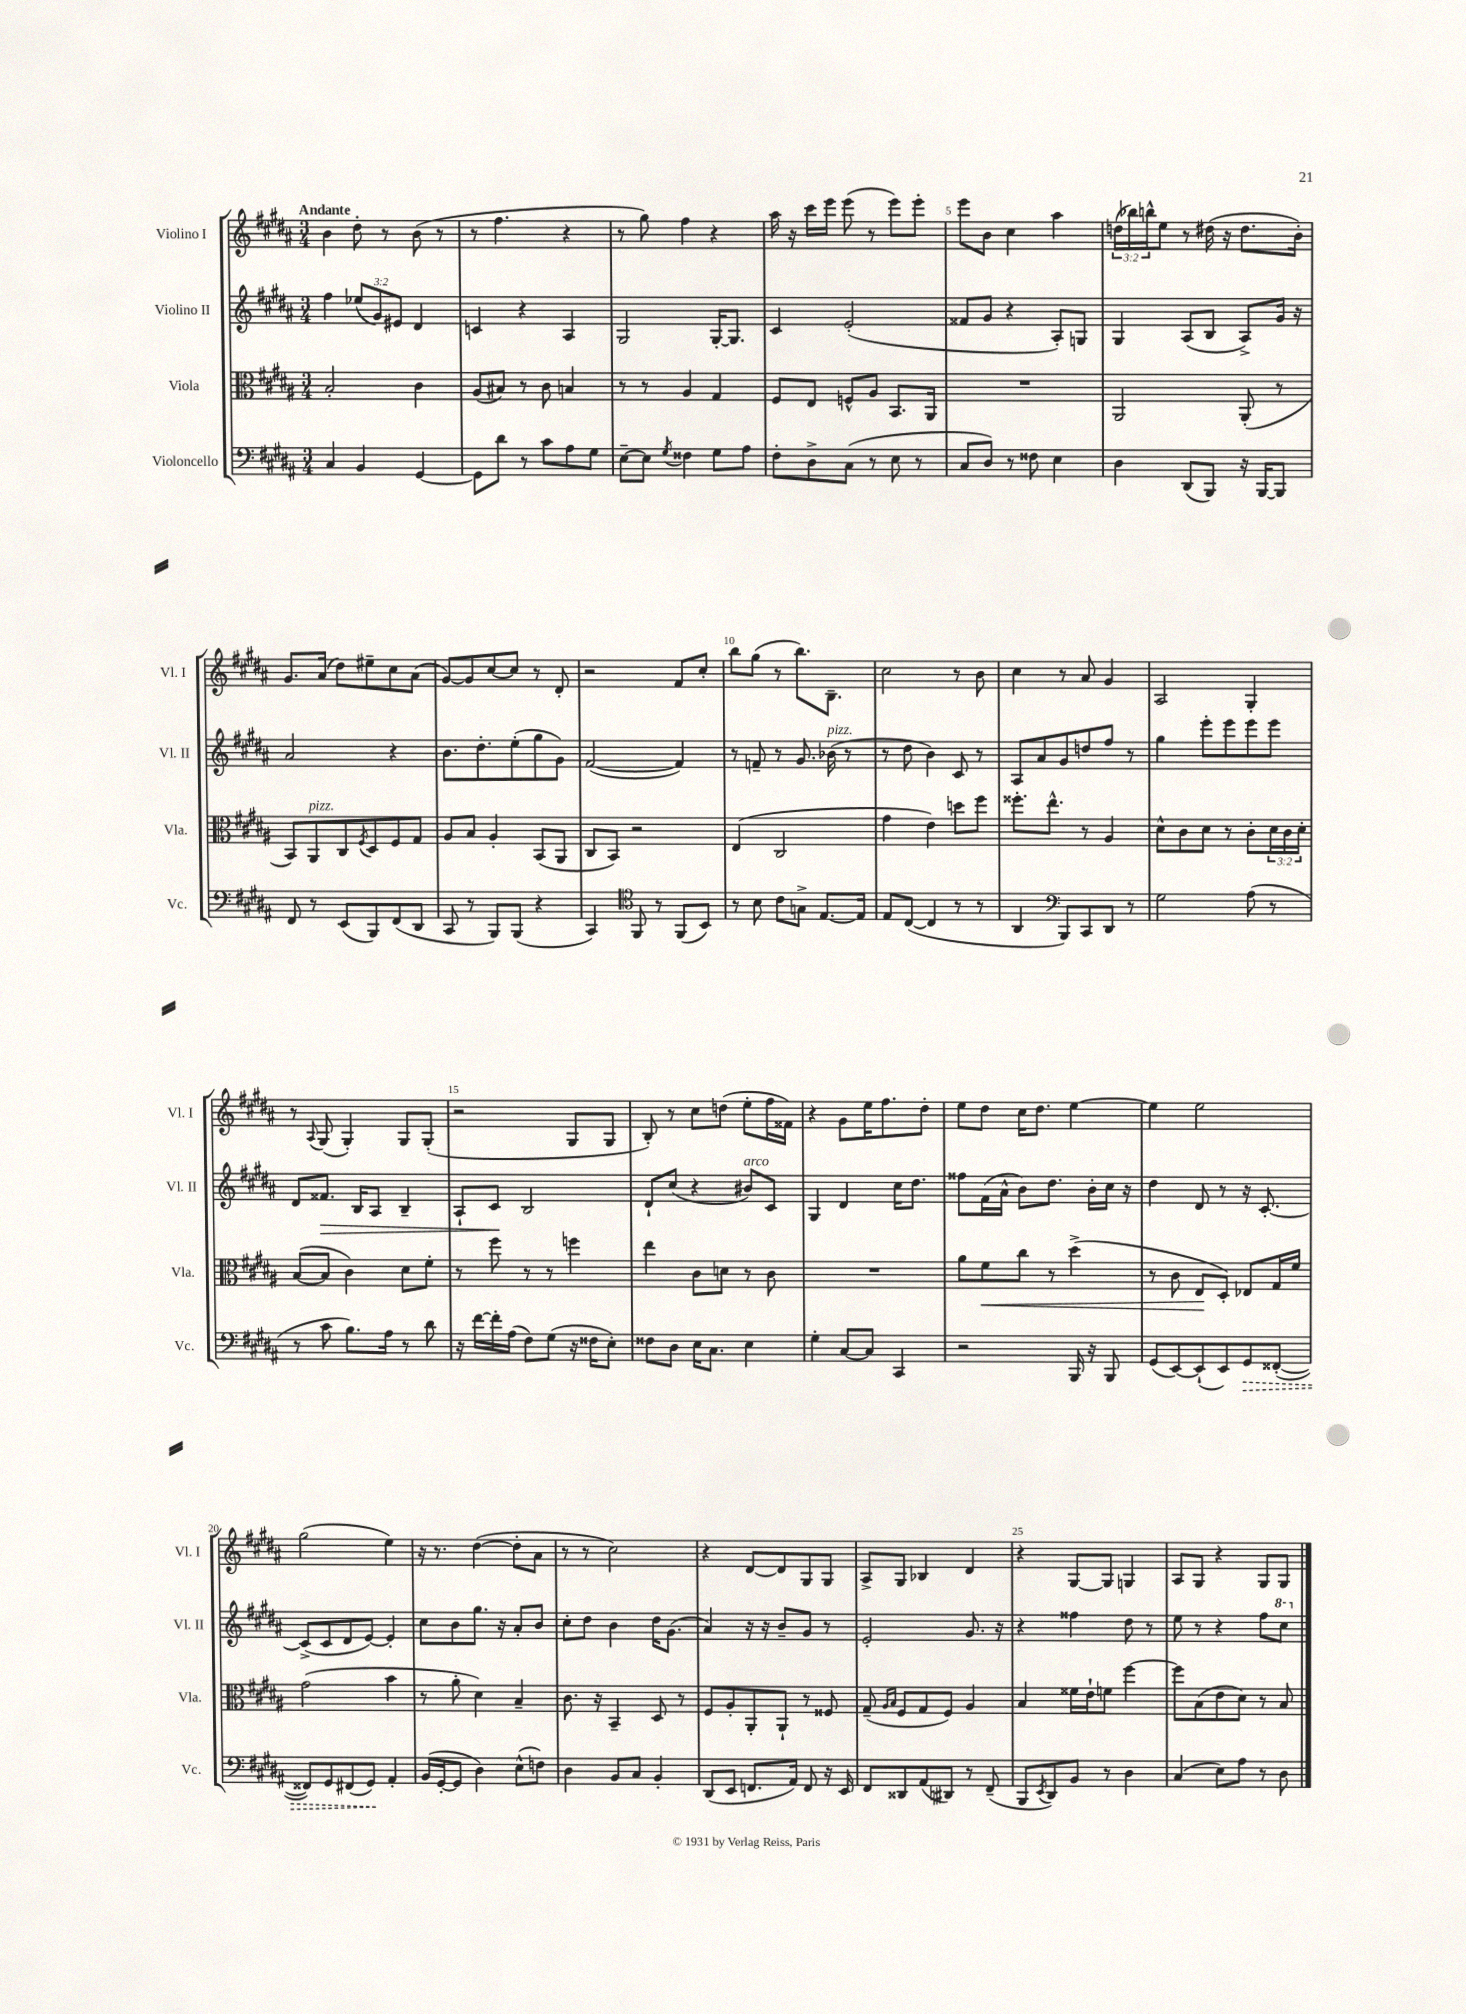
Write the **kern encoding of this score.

**kern	**dynam	**kern	**dynam	**kern	**dynam	**kern
*part4	*part4	*part3	*part3	*part2	*part2	*part1
*staff4	*staff4	*staff3	*staff3	*staff2	*staff2	*staff1
*I"Violoncello	*	*I"Viola	*	*I"Violino II	*	*I"Violino I
*I'Vc.	*	*I'Vla.	*	*I'Vl. II	*	*I'Vl. I
*clefF4	*	*clefC3	*	*clefG2	*	*clefG2
*k[f#c#g#d#a#]	*	*k[f#c#g#d#a#]	*	*k[f#c#g#d#a#]	*	*k[f#c#g#d#a#]
*M3/4	*	*M3/4	*	*M3/4	*	*M3/4
=1	=1	=1	=1	=1	=1	=1
!	!	!	!	!	!	!LO:TX:a:B:t=Andante
4C#/	.	2B'/	.	4ff#\	.	4b\
4BB/	.	.	.	(12ee-X/L	.	8dd#'\
.	.	.	.	12g#/)	.	.
.	.	.	.	.	.	8r
.	.	.	.	12e#X/J	.	.
[4GG#/	.	4c#\	.	4d#/	.	(8b\
.	.	.	.	.	.	8r
=2	=2	=2	=2	=2	=2	=2
8GG#\L]	.	(8A#/L	.	4cn/	.	8r
8d#\J	.	8B#X/J)	.	.	.	4.ff#\
8r	.	8r	.	4r	.	.
8c#\L	.	8c#\	.	.	.	.
8A#\	.	4Bn/	.	4A#/	.	4r
8G#\J	.	.	.	.	.	.
=3	=3	=3	=3	=3	=3	=3
[8E~\L	.	8r	.	2G#/	.	8r
8E\J]	.	8r	.	.	.	8gg#\)
8qG#/	.	.	.	.	.	.
4F##X\	.	4A#/	.	.	.	4ff#\
8G#\L	.	4G#/	.	[16G#'/KL	.	4r
.	.	.	.	8.G#/J]	.	.
8A#\J	.	.	.	.	.	.
=4	=4	=4	=4	=4	=4	=4
8F#'\L	.	8F#/L	.	4c#/	.	16aa#\
.	.	.	.	.	.	16r
8D#^\	.	8E/J	.	.	.	16ccc#\LL
.	.	.	.	.	.	16eee\JJ
(8C#\J	.	8Fn^^/L	.	(2e'/	.	(8eee\
8r	.	8A#/J	.	.	.	8r
8E\	.	8.BB/L	.	.	.	8eee\L)
8r	.	.	.	.	.	8eee'\J
.	.	16AA#/Jk	.	.	.	.
=5	=5	=5	=5	=5	=5	=5
8C#/L	.	2.r	.	8f##X/L	.	8eee\L
8D#/J)	.	.	.	8g#/J	.	8b\J
8r	.	.	.	4r	.	4cc#\
8F##X\	.	.	.	.	.	.
4E\	.	.	.	8A#'/L)	.	4aa#\
.	.	.	.	8Gn/J	.	.
=6	=6	=6	=6	=6	=6	=6
4D#\	.	2AA#/	.	4G#/	.	(24ddn\LL
.	.	.	.	.	.	24bb-X\)
.	.	.	.	.	.	24bbn^^\J
.	.	.	.	.	.	8ee\J
(8DD#/L	.	.	.	(8A#/L	.	8r
8BBB/J)	.	.	.	8B/J	.	(16dd#X\
.	.	.	.	.	.	16r
16r	.	(8AA#'/	.	8A#^/L)	.	8.dd#\L
[16BBB/KL	.	.	.	.	.	.
8BBB/J]	.	8r	.	16g#/Jk	.	.
.	.	.	.	16r	.	16b'\Jk)
!!LO:LB:g=z
=7	=7	=7	=7	=7	=7	=7
8FF#/	.	8BB/L)	.	2a#/	.	8.g#/L
!	!	!LO:TX:a:i:t=pizz.	!	!	!	!
8r	.	8AA#/	.	.	.	.
.	.	.	.	.	.	(16a#/Jk
(8EE/L	.	8C#/	.	.	.	8dd#\L)
.	.	8qF#/	.	.	.	.
8BBB/)	.	8D#/	.	.	.	8ee#X~\
(8FF#/	.	8F#/	.	4r	.	8cc#\
8DD#/J	.	8G#/J	.	.	.	(8a#\J
=8	=8	=8	=8	=8	=8	=8
8CC#/	.	8A#/L	.	8.b\L	.	[8g#/L)
8r	.	8B/J	.	.	.	8g#/]
.	.	.	.	8.dd#'\	.	.
8BBB/L)	.	4A#'/	.	.	.	[8cc#/
(8BBB/J	.	.	.	(8ee'\	.	8cc#/J]
4r	.	(8BB/L	.	8gg#\	.	8r
.	.	8AA#/J	.	8g#\J)	.	8d#'/
=9	=9	=9	=9	=9	=9	=9
4CC#/)	.	8C#/L	.	([2f#/	.	2r
.	.	8BB/J)	.	.	.	.
*clefC4	*	*	*	*	*	*
8FF#/	.	2r	.	.	.	.
8r	.	.	.	.	.	.
(8FF#/L	.	.	.	4f#/])	.	8f#/L
8BB/J)	.	.	.	.	.	8cc#'/J
=10	=10	=10	=10	=10	=10	=10
8r	.	(4E/	.	8r	.	8bb\L
8B\	.	.	.	8fn~/	.	(8gg#\J
8c#\L	.	2C#/	.	8r	.	8r
8Gn^\J	.	.	.	8.g#/	.	8.bb\L)
[8.E/L	.	.	.	.	.	.
!	!	!	!	!LO:TX:a:i:t=pizz.	!	!
.	.	.	.	(16b-X\	.	8.B~\J
.	.	.	.	8r	.	.
16E/Jk]	.	.	.	.	.	.
=11	=11	=11	=11	=11	=11	=11
8E/L	.	4g#\	.	8r	.	2cc#\
([8C#/J	.	.	.	8dd#\	.	.
4C#/]	.	4e\)	.	4b\)	.	.
8r	.	8ddn\L	.	8c#/	.	8r
8r	.	8ff#\J	.	8r	.	8b\
=12	=12	=12	=12	=12	=12	=12
4AA#/	.	8.ff##X'\L	.	8A#/L	.	4cc#\
.	.	.	.	8a#/	.	.
.	.	8.ee^^\J	.	.	.	.
*clefF4	*	*	*	*	*	*
8BBB/L)	.	.	.	8g#/	.	8r
8CC#/	.	8r	.	8ddn/	.	8a#/
8DD#/J	.	4A#/	.	8ff#/J	.	4g#/
8r	.	.	.	8r	.	.
=13	=13	=13	=13	=13	=13	=13
2G#\	.	8d#^^\L	.	4gg#\	.	2A#/
.	.	8c#\	.	.	.	.
.	.	8d#\J	.	8eee'\L	.	.
.	.	8r	.	8eee\	.	.
(8A#\	.	8c#'\L	.	8eee\	.	4G#'/
8r	.	24d#\L	.	8eee\J	.	.
.	.	24c#\	.	.	.	.
.	.	24d#'\JJ	.	.	.	.
!!LO:LB:g=z
=14	=14	=14	=14	=14	=14	=14
8r	.	([8B/L	.	8d#/L	.	8r
.	.	.	.	.	.	8qqA#/
!	!	!	!	!	!LO:HP:b	!
8c#\	.	8B/J]	.	8.f##X/J	>	(8G#/
8.B\L)	.	4c#\)	.	.	.	4G#'/)
.	.	.	.	16B/KL	.	.
.	.	.	.	8A#/J	.	.
16A#\Jk	.	.	.	.	.	.
8r	.	8d#\L	.	4B~/	.	8G#/L
8d#\	.	8f#'\J	.	.	.	(8G#'/J
=15	=15	=15	=15	=15	=15	=15
16r	.	8r	.	8A#`/L	.	2r
[16f#\LL	.	.	.	.	.	.
16f#'\]	.	8ff#\	.	8c#/J	.	.
(16A#\JJ	.	.	.	.	.	.
8F#\L)	.	8r	.	2B/	]	.
(8G#\J	.	8r	.	.	.	.
16r	.	4ffn\	.	.	.	8G#/L
16F##X\KL	.	.	.	.	.	.
8E'\J)	.	.	.	.	.	8G#/J
=16	=16	=16	=16	=16	=16	=16
8F##X\L	.	4ee\	.	8d#`/L	.	8B'/)
8D#\J	.	.	.	(8cc#/J	.	8r
16E\KL	.	8c#\L	.	4r	.	8cc#\L
8.C#\J	.	.	.	.	.	.
.	.	8dn\J	.	.	.	(8ddn\J
!	!	!	!	!LO:TX:a:i:t=arco	!	!
4E\	.	8r	.	8b#X/L)	.	8ee'\L
.	.	8c#\	.	8c#/J	.	16ff#\L
.	.	.	.	.	.	16f##X\JJ)
=17	=17	=17	=17	=17	=17	=17
4G#'\	.	2.r	.	4G#/	.	4r
[8C#/L	.	.	.	4d#/	.	8g#\L
8C#/J]	.	.	.	.	.	16ee\K
.	.	.	.	.	.	8.ff#\
4CC#/	.	.	.	16cc#\KL	.	.
.	.	.	.	8.dd#\J	.	.
.	.	.	.	.	.	8dd#'\J
=18	=18	=18	=18	=18	=18	=18
2r	.	8a#\L	.	8ff##X\L	.	8ee\L
!	!	!	!LO:HP:b	!	!	!
.	.	8f#\	<	(16f#\L	.	8dd#\J
.	.	.	.	16a#^^\JJ	.	.
.	.	8cc#\J	.	8b\L)	.	16cc#\KL
.	.	.	.	.	.	8.dd#\J
.	.	8r	.	8.dd#\J	.	.
16BBB/	.	(4dd#^\	.	.	.	[4ee\
16r	.	.	.	16b'\LL	.	.
8BBB/	.	.	.	16cc#\JJ	.	.
.	.	.	.	16r	.	.
=19	=19	=19	=19	=19	=19	=19
(8GG#/L	.	8r	.	4dd#\	.	4ee\]
[8EE/)	.	8c#\	.	.	.	.
(8EE`/]	.	8E/L	.	8d#/	.	2ee\
8EE/)	.	8D#'/J)	[	8r	.	.
!	!LO:HP:b	!	!	!	!	!
8GG#/	>	8E-X/L	.	16r	.	.
.	.	.	.	[8.c#'/	.	.
([8FF##X'/J	.	16G#/L	.	.	.	.
.	.	16f#/JJ	.	.	.	.
!!LO:LB:g=z
=20	=20	=20	=20	=20	=20	=20
8FF##X/L])	.	(2g#\	.	(8c#^/L]	.	(2gg#\
8GG#/	.	.	.	8c#/	.	.
(8FF#X/	.	.	.	8d#/	.	.
8GG#/J)	.	.	.	[8e/J)	.	.
4AA#'/	]	4b\	.	4e'/]	.	4ee\)
=21	=21	=21	=21	=21	=21	=21
(16BB/LL	.	8r	.	8cc#\L	.	16r
[16GG#'/J	.	.	.	.	.	8.r
8GG#/J]	.	8a#'\	.	8b\	.	.
4D#\)	.	4d#\)	.	8.gg#\J	.	([4dd#\
.	.	.	.	16r	.	.
(8E^^\L	.	4B~/	.	8a#'/L	.	8dd#'\L]
8Fn\J)	.	.	.	8b/J	.	8a#\J
=22	=22	=22	=22	=22	=22	=22
4D#\	.	8.c#\	.	8cc#'\L	.	8r
.	.	.	.	8dd#\J	.	8r
.	.	16r	.	.	.	.
8BB/L	.	4BB~/	.	4b\	.	2cc#\)
8C#/J	.	.	.	.	.	.
4BB'/	.	8D#/	.	16dd#\KL	.	.
.	.	.	.	(8.g#\J	.	.
.	.	8r	.	.	.	.
=23	=23	=23	=23	=23	=23	=23
(8DD#/L	.	8F#/L	.	4a#/)	.	4r
8EE/J	.	8A#'/	.	.	.	.
8.FFn/L	.	8AA#'/	.	16r	.	[8d#/L
.	.	.	.	16r	.	.
.	.	8AA#`/J	.	8b~/L	.	8d#/]
16AA#/Jk)	.	.	.	.	.	.
8FF/	.	8r	.	8g#/J	.	8G#/
16r	.	8F##X/	.	8r	.	8G#/J
16EE/	.	.	.	.	.	.
=24	=24	=24	=24	=24	=24	=24
8FF#/L	.	(8G#~/	.	2e'/	.	8A#^/L
.	.	16qqA#/LL	.	.	.	.
.	.	16qqB/JJ	.	.	.	.
8DD##X/	.	8F#/L	.	.	.	8G#/J
(8AA#/	.	8G#/	.	.	.	4B-X/
8DD#X/J)	.	8F#/J)	.	.	.	.
8r	.	4A#/	.	8.g#/	.	4d#/
(8FF#~/	.	.	.	.	.	.
.	.	.	.	16r	.	.
=25	=25	=25	=25	=25	=25	=25
8BBB/L	.	4B/	.	4r	.	4r
8qEE/	.	.	.	.	.	.
8DD#/)	.	.	.	.	.	.
8BB/J	.	16f##X\LL	.	4ff##X\	.	[8G#/L
.	.	16e`\J	.	.	.	.
8r	.	8fn\J	.	.	.	8G#/J]
4D#\	.	[4ff#\	.	8dd#\	.	4Gn/
.	.	.	.	8r	.	.
=26	=26	=26	=26	=26	=26	=26
(4C#/	.	8ff#\L]	.	8ee\	.	8A#/L
.	.	(8B\	.	8r	.	8G#/J
8E\L)	.	8e\	.	4r	.	4r
8A#\J	.	8d#\J)	.	.	.	.
8r	.	8r	.	8ff#\L	.	8G#/L
*	*	*	*	*8va	*	*
8D#\	.	8B/	.	8ccc#\J	.	8G#/J
*	*	*	*	*X8va	*	*
==	==	==	==	==	==	==
*-	*-	*-	*-	*-	*-	*-
